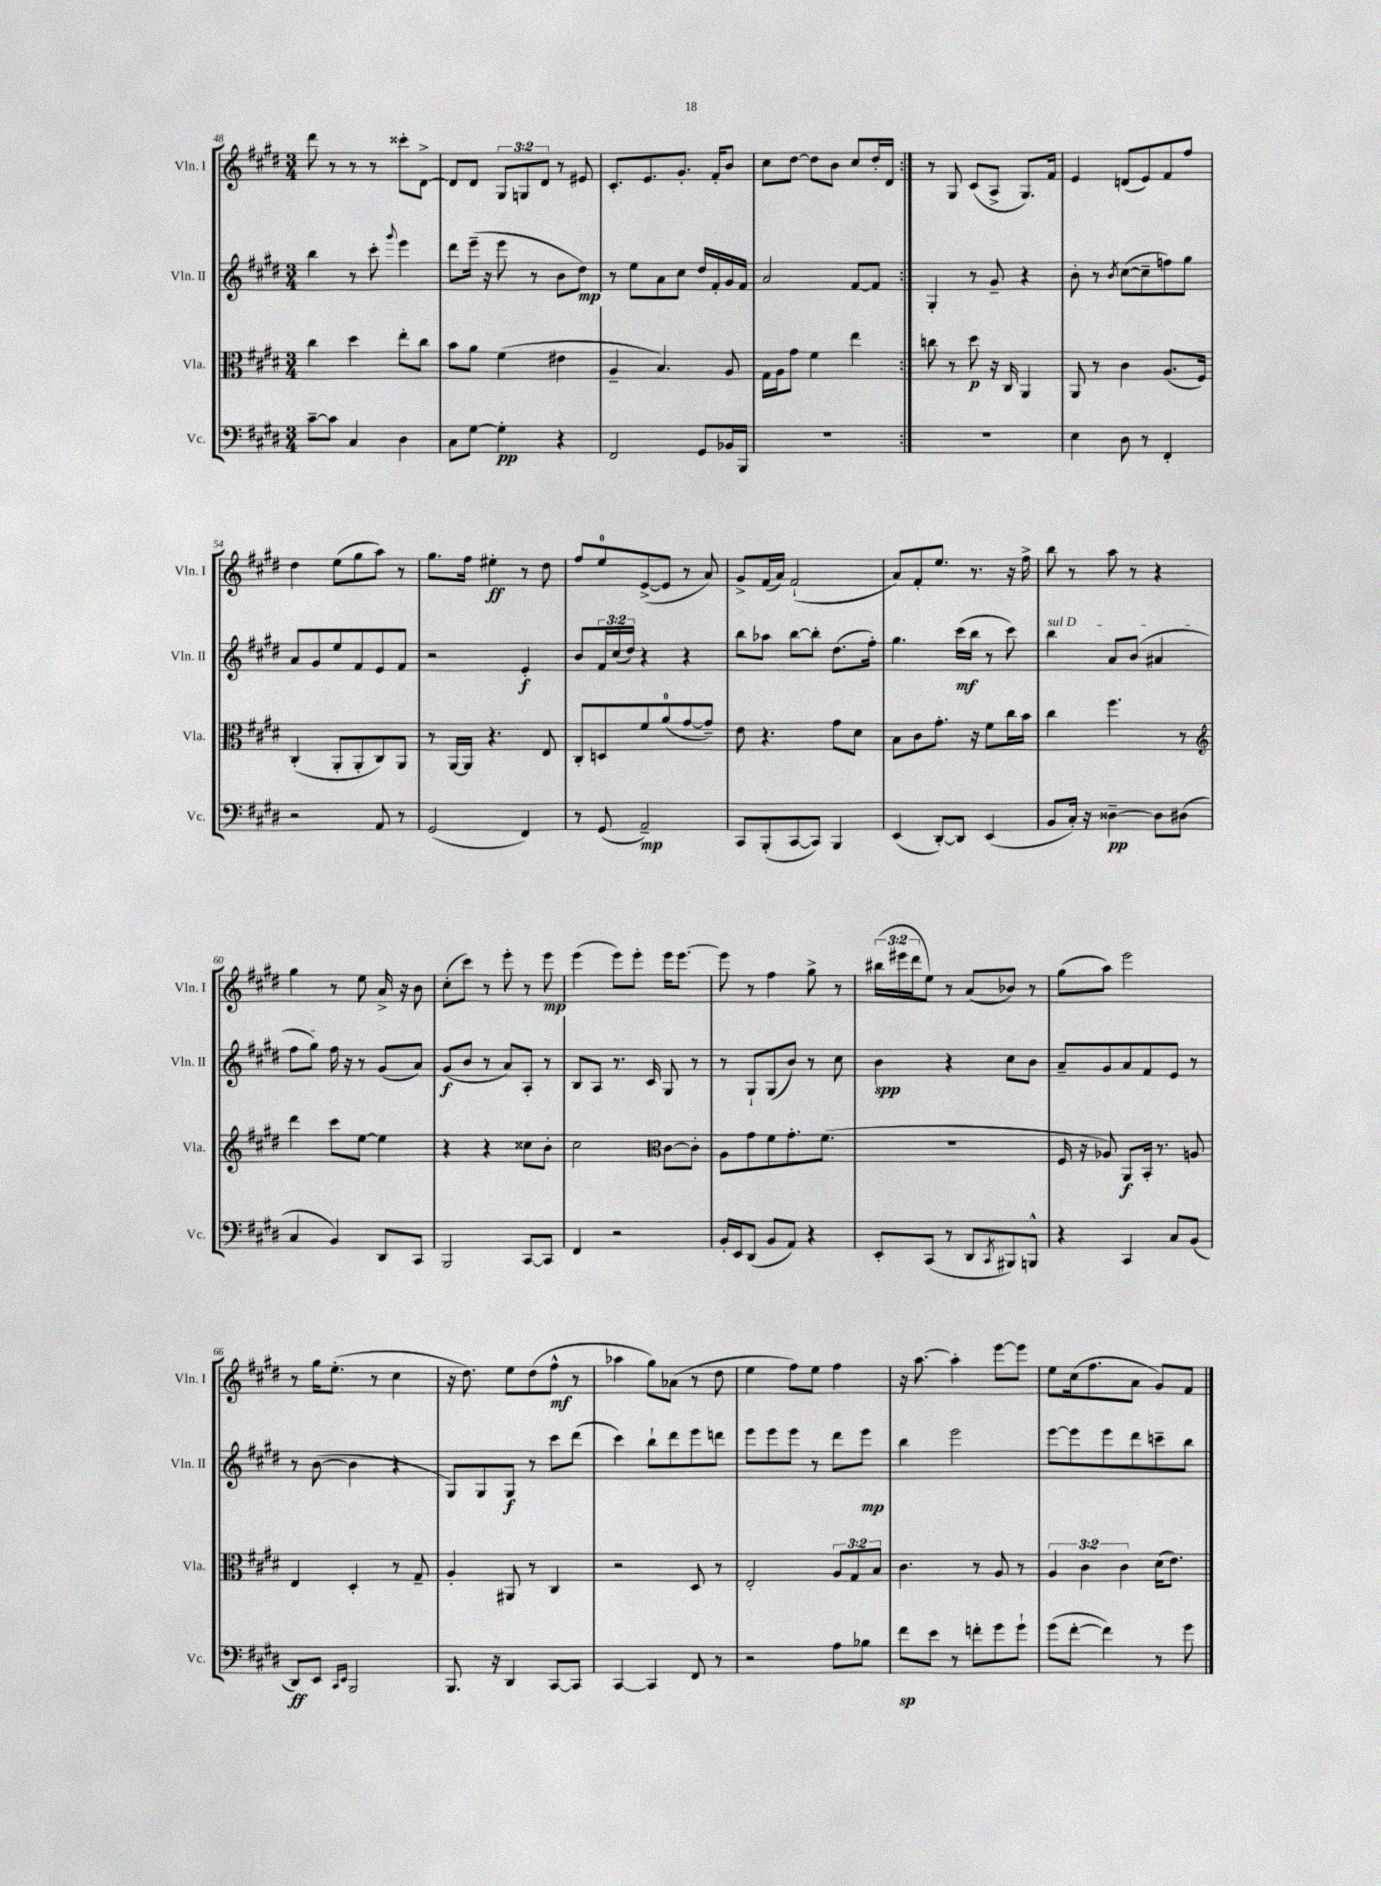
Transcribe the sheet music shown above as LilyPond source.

<<
\new StaffGroup <<
\new Staff = "s0" \with { instrumentName = "Vln. I" shortInstrumentName = "Vln. I" } {
    \clef treble \key e \major \numericTimeSignature \time 3/4 \override Staff.TupletNumber.text = #tuplet-number::calc-fraction-text
    \repeat volta 2 { dis'''8 r8 r8 r8 cisis'''8-. dis'8~-> |
    dis'8 dis'8 \tuplet 3/2 { gis8 g8 dis'8 } r8 eis'8 |
    cis'8.-. e'8. gis'8.-. fis'16-. b'8 |
    cis''8 dis''8~ dis''8 b'8 cis''8 dis''16-. dis'16 | }
    r8 gis8 cis'8( a8-> gis8.) fis'16 |
    e'4 d'8( e'8) fis'8 fis''8 |
    dis''4 e''8( gis''8 a''8) r8 |
    gis''8. fis''16 eis''4-.\ff r8 dis''8 |
    fis''8 e''8-0 e'8~->( e'8 r8 a'8) |
    gis'8-> fis'16( a'16) fis'2-!( |
    a'8) fis'8-. e''8. r8. r16 fis''16-> |
    b''8 r8 a''8 r8 r4 |
    gis''4 r8 e''8 a'16-> r16 b'8 |
    cis''8-.( cis'''8) r8 e'''8-. r8 e'''8\mp |
    e'''4( e'''8) e'''8-. e'''16 e'''8.~ |
    e'''8 r8 fis''4 gis''8-> r8 |
    \tuplet 3/2 { bis''16( eis'''16 dis'''16 } e''8) r8 a'8( bes'8) r8 |
    gis''8( a''8) e'''2 |
    r8 gis''16 e''8.-.( r8 cis''4 |
    r16 dis''8.) e''8 dis''8( fis''8-^\mf r8 |
    aes''4 gis''8) aes'8( r8 dis''8 |
    e''4 fis''8) e''8 fis''4 |
    r16 a''8.~ a''4-. e'''8~ e'''8 |
    e''8 cis''16( fis''8. a'8 gis'8) fis'8 \bar "|." |
}
\new Staff = "s1" \with { instrumentName = "Vln. II" shortInstrumentName = "Vln. II" } {
    \clef treble \key e \major \numericTimeSignature \time 3/4 \override Staff.TupletNumber.text = #tuplet-number::calc-fraction-text
    \repeat volta 2 { b''4 r8 cis'''8-. \appoggiatura { gis'''8 } e'''4 |
    dis'''8 e'''16--( r16 e'''8 r8 b'8 dis''8\mp) |
    r8 e''8 a'8 cis''8 dis''16 fis'16-. gis'16 fis'16 |
    a'2 fis'8~ fis'8 | }
    gis4-. r8 gis'8-- r4 |
    b'8-. r8 \acciaccatura { b'8 } cis''8~( cis''8-- f''8) gis''8 |
    a'8 gis'8 e''8 fis'8 e'8 fis'8 |
    r2 e'4-.\f |
    b'8 \tuplet 3/2 { fis'16 cis''16( dis''16) } r4 r4 |
    b''8 aes''8 b''8~ b''8-. dis''8.( fis''16-.) |
    gis''4. cis'''16\mf( b''16 r8 cis'''8) |
    \once \override TextSpanner.bound-details.left.text = \markup { \italic "sul D" } b''4\startTextSpan a'8 b'8( ais'4 |
    fis''8 gis''8) fis''16\stopTextSpan r16 r8 gis'8( a'8) |
    gis'8\f( b'8 r8 a'8) a8-. r8 |
    b8 a8 r8. cis'16 gis8 r8 |
    r8 gis8-! gis8( b'8) r8 cis''8 |
    b'4\spp r4 cis''8 b'8 |
    a'8-- gis'8 a'8 fis'8 e'8 r8 |
    r8 b'8~( b'4 r4 |
    gis8) gis8 gis8\f r8 cis'''8 dis'''8( |
    cis'''4) b''8-! dis'''8 e'''8 d'''8 |
    e'''8 e'''8 e'''8 r8 dis'''8 e'''8\mp |
    b''4 e'''2 |
    e'''8~ e'''8 e'''8 dis'''8 c'''8-- b''8 \bar "|." |
}
\new Staff = "s2" \with { instrumentName = "Vla." shortInstrumentName = "Vla." } {
    \clef alto \key e \major \numericTimeSignature \time 3/4 \override Staff.TupletNumber.text = #tuplet-number::calc-fraction-text
    \repeat volta 2 { cis''4 dis''4 e''8-. cis''8 |
    b'8 a'8 fis'4( eis'4 |
    a4-- b4.) a8 |
    gis16 a16 gis'8 fis'4 e''4 | }
    c''8 r8 dis''8\p r16 cis16 a,4 |
    a,8 r8 cis'4 a8.( fis16) |
    cis4-.( a,8-. a,8-. cis8) a,8 |
    r8 a,16~ a,16 r4. e8 |
    cis8-. d8 fis'8 a'8-0( gis'8~ gis'8--) |
    e'8 r4. gis'8 dis'8 |
    b8 cis'8 gis'8.-. r16 fis'8 cis''16 b'16 |
    cis''4 fis''4. r8 |
    \clef treble dis'''4 cis'''8 e''8~ e''4 |
    r4 r4 cisis''8 b'8-. |
    cis''2 \clef alto cis'8~ cis'8-. |
    a8 gis'8 fis'8 gis'8.-. fis'8.( |
    R2. |
    fis16 r16 aes8) a,8\f b,16-. r8. a8 |
    e4 dis4-. r8 gis8-- |
    a4-. ais,8 r8 cis4 |
    r2 dis8 r8 |
    e2-. \tuplet 3/2 { a8 gis8 b8 } |
    cis'4. r8 a8 r8 |
    \tuplet 3/2 { a4 cis'4 cis'4 } dis'16( e'8.) \bar "|." |
}
\new Staff = "s3" \with { instrumentName = "Vc." shortInstrumentName = "Vc." } {
    \clef bass \key e \major \numericTimeSignature \time 3/4
    \repeat volta 2 { cis'8~-- cis'8 cis4 dis4 |
    cis8 gis8~ gis4-.\pp r4 |
    fis,2 gis,8 bes,16 b,,16 |
    R2. | }
    R2. |
    e4 dis8 r8 fis,4-. |
    r2 a,8 r8 |
    gis,2( fis,4) |
    r8 gis,8( a,2--\mp) |
    cis,8 b,,8-.( cis,8~ cis,8) b,,4 |
    e,4( dis,8~-.) dis,8 e,4( |
    b,8 cis16-.) r16 disis4~--\pp disis8 dis8( |
    cis4 b,4) dis,8 cis,8 |
    b,,2 cis,8~ cis,8 |
    fis,4 r2 |
    b,16-. e,16 dis,8( b,8 a,8) r4 |
    e,8-. cis,8( r8 dis,8 \acciaccatura { cis,8 } bis,,8) b,,8-^ |
    r4 cis,4 cis8 b,8( |
    dis,8\ff) e,8 \grace { cis,16 e,16 } b,,2 |
    b,,8. r16 dis,4 cis,8~ cis,8 |
    cis,4~ cis,4 fis,8 r8 |
    r2 a8 bes8 |
    fis'8\sp e'8 r8 f'8-. gis'8 gis'8-! |
    gis'8( fis'8~-. fis'4) r8 gis'8 \bar "|." |
}
>>
>>
\layout { \context { \Score currentBarNumber = #48 } }
